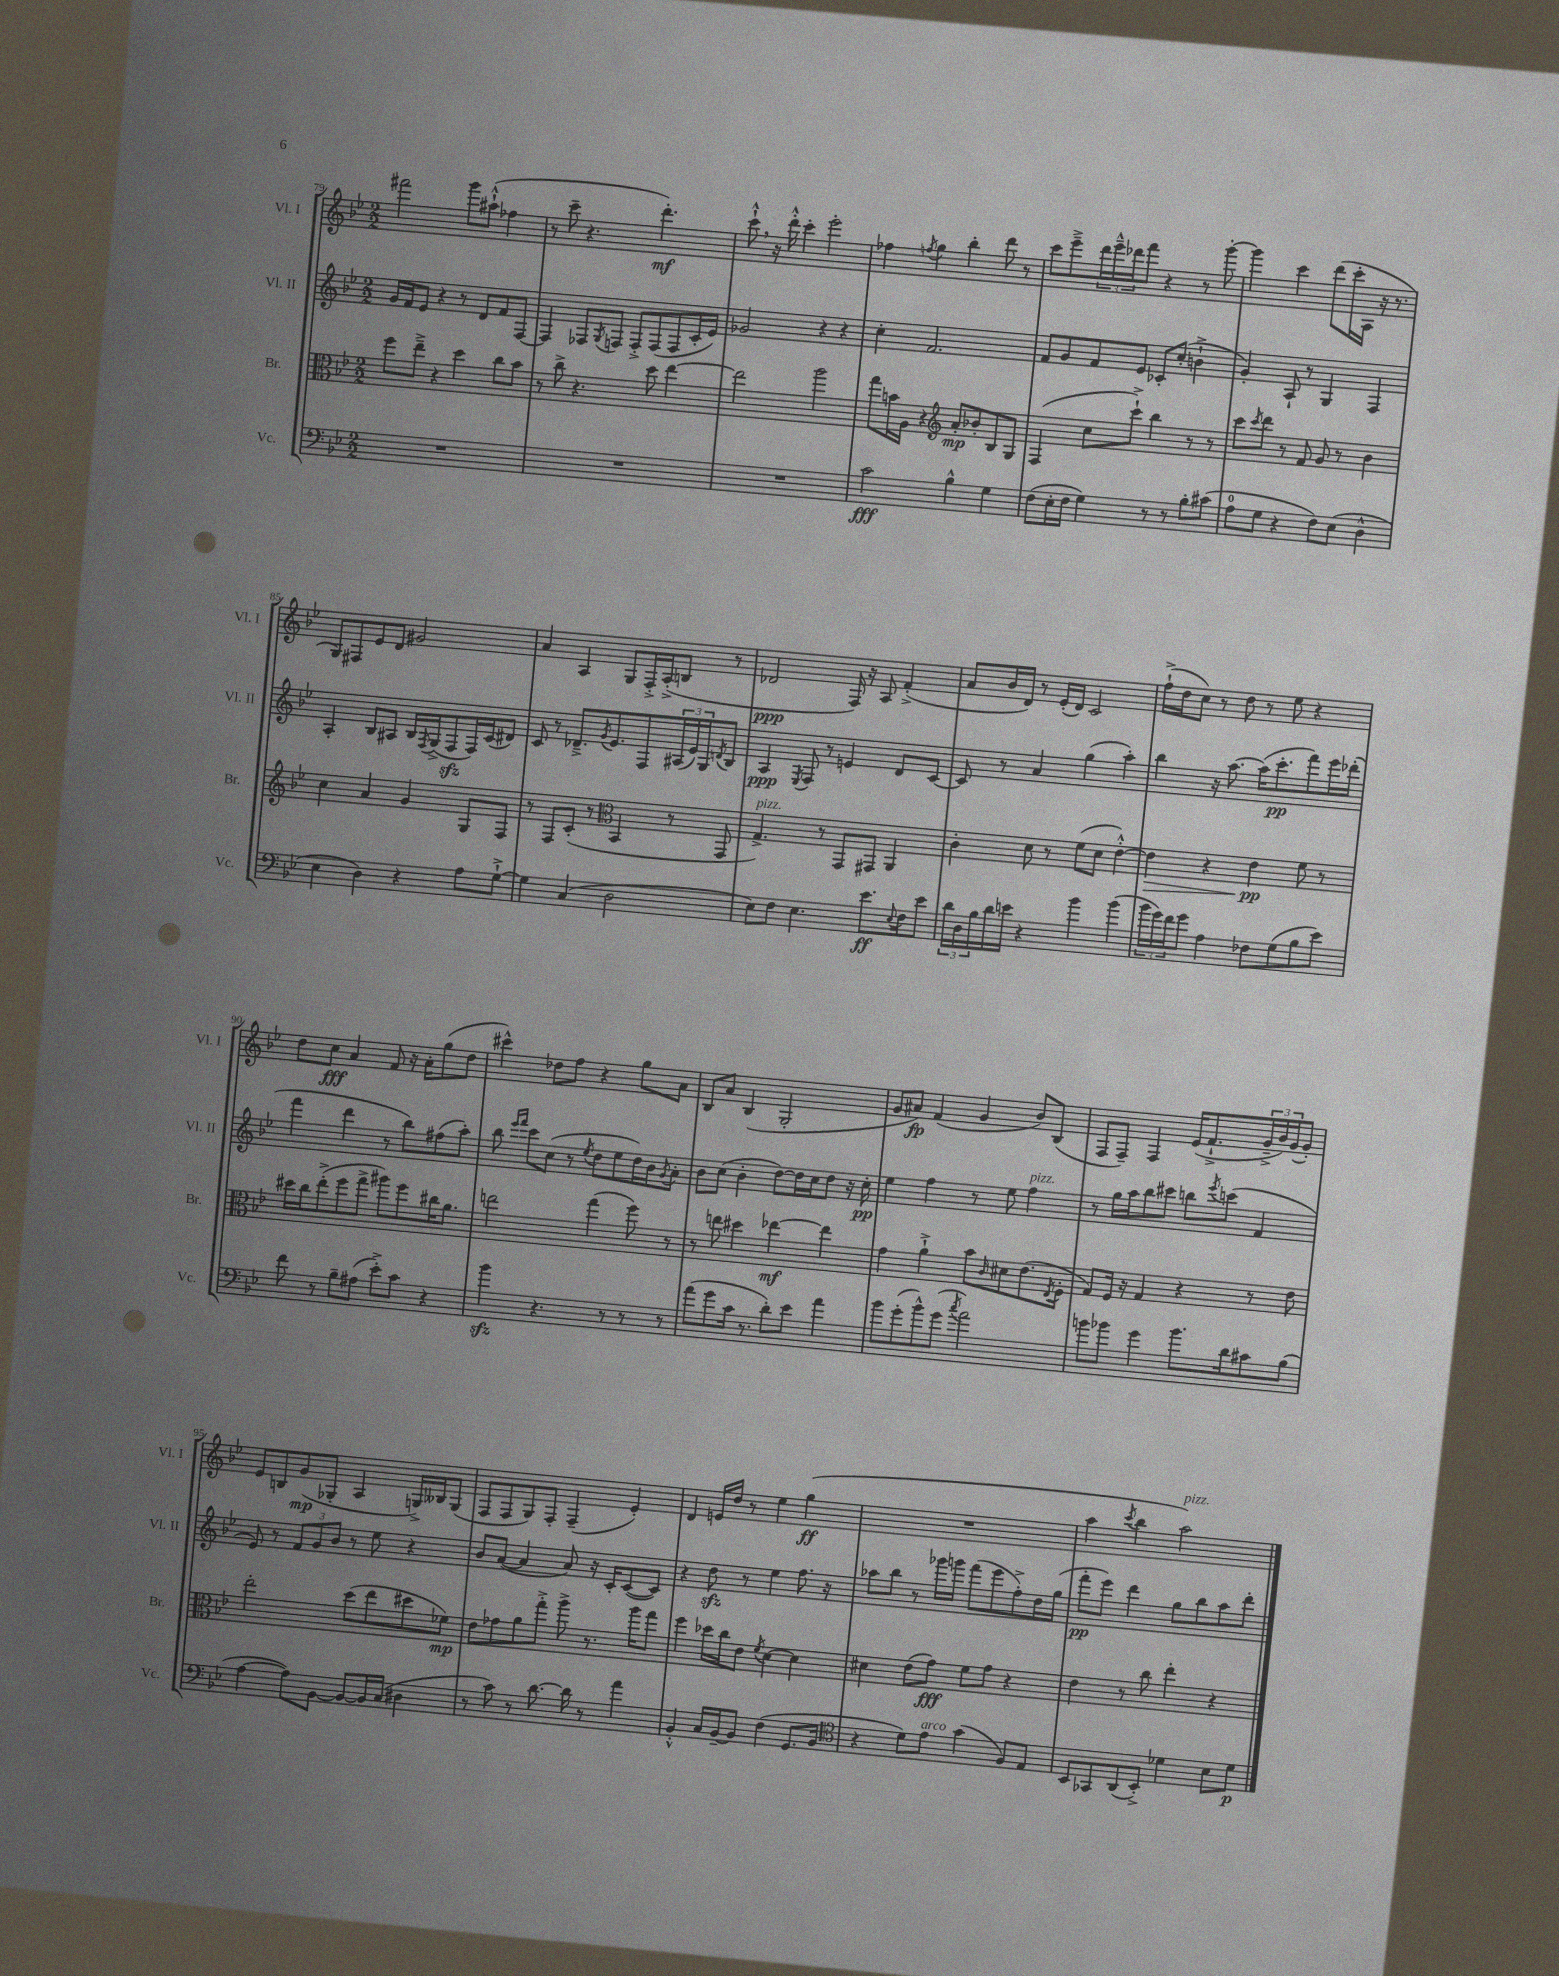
<<
\new StaffGroup <<
\new Staff = "s0" \with { instrumentName = "Vl. I" shortInstrumentName = "Vl. I" } {
    \clef treble \key bes \major \numericTimeSignature \time 2/2
    fis'''2 g'''8 ais''8-!-^( fes''4 |
    r8 c'''8-- r4. d'''4.-.\mf) |
    c'''8-!-^ \breathe r16 d'''16-.-^ c'''4-. ees'''2-. |
    fes''4 \acciaccatura { f''8 } g''4 bes''4-. d'''8 r8 |
    c'''8 ees'''8---> \tuplet 3/2 { d'''16 ees'''16---^ des'''16 } f'''8 r4 r8 g'''8~-. |
    g'''4 c'''4 d'''8( c'''16-. a16 r16 r8. |
    g8) fis8 ees'8 d'8 gis'2 |
    a'4 a4 g8 f16-.-> a16-.->( b8 r8 |
    des'2\ppp f16) r16 a8 f'4-.->( |
    a'8 bes'16 d'16) r8 ees'16-.( d'16) c'2 |
    f''16-!->( d''16 c''8) r8 d''8 r8 ees''8 r4 |
    d''8 c''8\fff a'4 f'8 r16 a'16-. g''8( d''8 |
    cis'''4-^) des''8 f''8 r4 g''8 a'8 |
    bes8 a'8 bes4( g2-. |
    g'8 ais'8\fp) f'4( g'4 bes'8) bes8( |
    f8 f8--) f4 ees'16( f'8.-!-> \tuplet 3/2 { g'16---> bes'16) g'16( } g'8-.) |
    ees'8 b8 g'8\mp( ges8-. a4 g16->) beses16 g8( |
    f8 f8 g8) f8-. f4--( ees'4-.) |
    d'4 e'16 d''16 r8 ees''4 g''4\ff( |
    R1 |
    a''4 \acciaccatura { c'''8 } bes''4 a''2^\markup { \italic "pizz." }) \bar "|." |
}
\new Staff = "s1" \with { instrumentName = "Vl. II" shortInstrumentName = "Vl. II" } {
    \clef treble \key bes \major \numericTimeSignature \time 2/2
    g'16 f'16 ees'8 r4 r8 d'8 f'8 f8~ |
    f4 fes8 \acciaccatura { g8 } f8 f8-.-> f8( f8 c'16-. ees'16) |
    ges'2 r4 r4 |
    c''4-. f'2. |
    f'8 g'8 f'8 ees'8 ces'8-. c''8-.( b'4-!-> |
    g'4-.) a8-! r8 g4 f4 |
    a4-. bes8 ais8 bes16 \acciaccatura { f8 } g16->( f8\sfz f16) c'16( dis'8) |
    c'8 r8 des'8.---> \acciaccatura { g'8 } ees'8. f8 \tuplet 3/2 { ais16( ees'16) g16 } \acciaccatura { d'8 } bes8 |
    a4\ppp \acciaccatura { ees8 } f8 r8 e'4 d'8 c'8~ |
    c'8 r8 a'4 g''4( a''4-.) |
    bes''4 r16 a''8.~ a''16( c'''8.-.\pp f'''8) ees'''16 des'''16-.( |
    f'''4 d'''4 r8 bes''8) fis''8( a''8-.) |
    bes''8 \grace { ees'''16 f'''16 } c'''8 c''8( r8 \acciaccatura { ees''8 } d''8 ees''8 d''16) bes'16 \acciaccatura { g'8 } a'8-. |
    bes'8 c''8( bes'4-. d''8~) d''16 c''16 d''8 r16 c''16-.\pp |
    ees''4 f''4 r8 ees''8 f''4^\markup { \italic "pizz." } |
    r8 g''16 a''16 bes''8 cis'''8 b''8 \acciaccatura { ees'''8 } c'''8( f'4 |
    ees'8) r8 \tuplet 3/2 { f'8 g'8 bes'8 } r8 ees''8 r4 |
    bes'8 a'8~( a'4 a'8) r16 c'16-. c'8~( c'8) |
    r4 d''8\sfz r8 ees''4 f''8. r16 |
    aes''8 bes''8 r8 ges'''16 g'''16 f'''8( ees'''8 f''8-.->) d''16 g''16( |
    f'''8-.\pp ees'''8) d'''4 g''8 bes''8 a''8 d'''8-. \bar "|." |
}
\new Staff = "s2" \with { instrumentName = "Br." shortInstrumentName = "Br." } {
    \clef alto \key bes \major \numericTimeSignature \time 2/2
    f''8 ees''8---> r4 d''4 c''8 bes'8 |
    r8 c''8-> r4. d''8 ees''4~ |
    ees''2 a''2 |
    g''8 b'16 a16 r4 \clef treble a'8-.\mp bes'8-. bes8 g8 |
    f4( c''8 c'''8-!->) bes''4 r8 r8 |
    c'''8 \acciaccatura { c'''8 } d'''8 r8 f'8 g'8 r8 bes'4 |
    c''4 a'4 g'4 g8 f8 |
    r8 f8 c'8-.( r8 \clef alto bes,4 r8 g,8 |
    g4.->^\markup { \italic "pizz." }) r8 g,8 gis,8 a,4 |
    c'4-. d'8 r8 f'8( d'8 ees'4~-.-^) |
    ees'4\> r4 ees'4\pp\! f'8 r8 |
    dis''16 c''16 ees''8-.->( f''8 g''8-> ais''8) f''8 cis''16 a'8. |
    e''2 g''4( f''8) r8 |
    r8 e''8 dis''4 ees''4~\mf ees''4 |
    g'4 a'4-!-> bes'8 \grace { c'16 } dis'8 ees'8.( \acciaccatura { ees8 } f16-. |
    g8) f16 r16 g4 r4 r8 ees'8 |
    ees''2-. d''8( ees''8 dis''8 fes'8\mp) |
    ees'8 ges'8 a'8 g''8-.-> a''8-> r8. a''16 g''8 |
    f''4 des''16 c''16 ees'8 \acciaccatura { f'8 } d'4~ d'4 |
    dis'4 ees'8( g'8\fff) f'8 g'8 r4 |
    ees'4 r8 c''8 ees''4-. r4 \bar "|." |
}
\new Staff = "s3" \with { instrumentName = "Vc." shortInstrumentName = "Vc." } {
    \clef bass \key bes \major \numericTimeSignature \time 2/2
    R1 |
    R1 |
    R1 |
    c'2\fff bes4-^ g4 |
    f8( ees16-. f16 g4) r8 r8 bes8-. cis'8( |
    a8-0 g8 r4 f8) ees8( d4-^ |
    ees4 d4) r4 a8 g8~-!-> |
    g4 c4( d2 |
    ees8) f8 ees4. ees'8.\ff \appoggiatura { ees8 } f16 ees'8 |
    \tuplet 3/2 { d'16 d16 bes16 } d'16 e'16 r4 bes'4 bes'4( |
    \tuplet 3/2 { bes'16 g'16) f'16 } g'8 a4 fes8 g8( bes8 ees'8) |
    f'8 r8 bes8-- ais8( ees'8-.->) c'8 r4 |
    bes'4\sfz r4. r8 r8 r8 |
    a'8( g'8 c'16 r8. d'8-.) ees'8 a'4 |
    bes'8 g'8-.( bes'8-^) g'8( \acciaccatura { c''8 } a'2) |
    b'8 bes'8 g'4 bes'8. d'16 cis'8 bes8( |
    a4~ a8) bes,8~ bes,8~ bes,16 c16( dis4 |
    r8 c'8) r8 d'8.~ d'16 r8 a'4 |
    bes,4-.-^ c16 bes,16~-- bes,8 f4( g,8. bes,16 |
    \clef tenor r4 d'8) ees'8^\markup { \italic "arco" } g'4( f8) ees8 |
    bes,8 ges,8 a,8( bes,8-.->) des'4 bes8 des'8\p \bar "|." |
}
>>
>>
\layout { \context { \Score currentBarNumber = #79 } }
